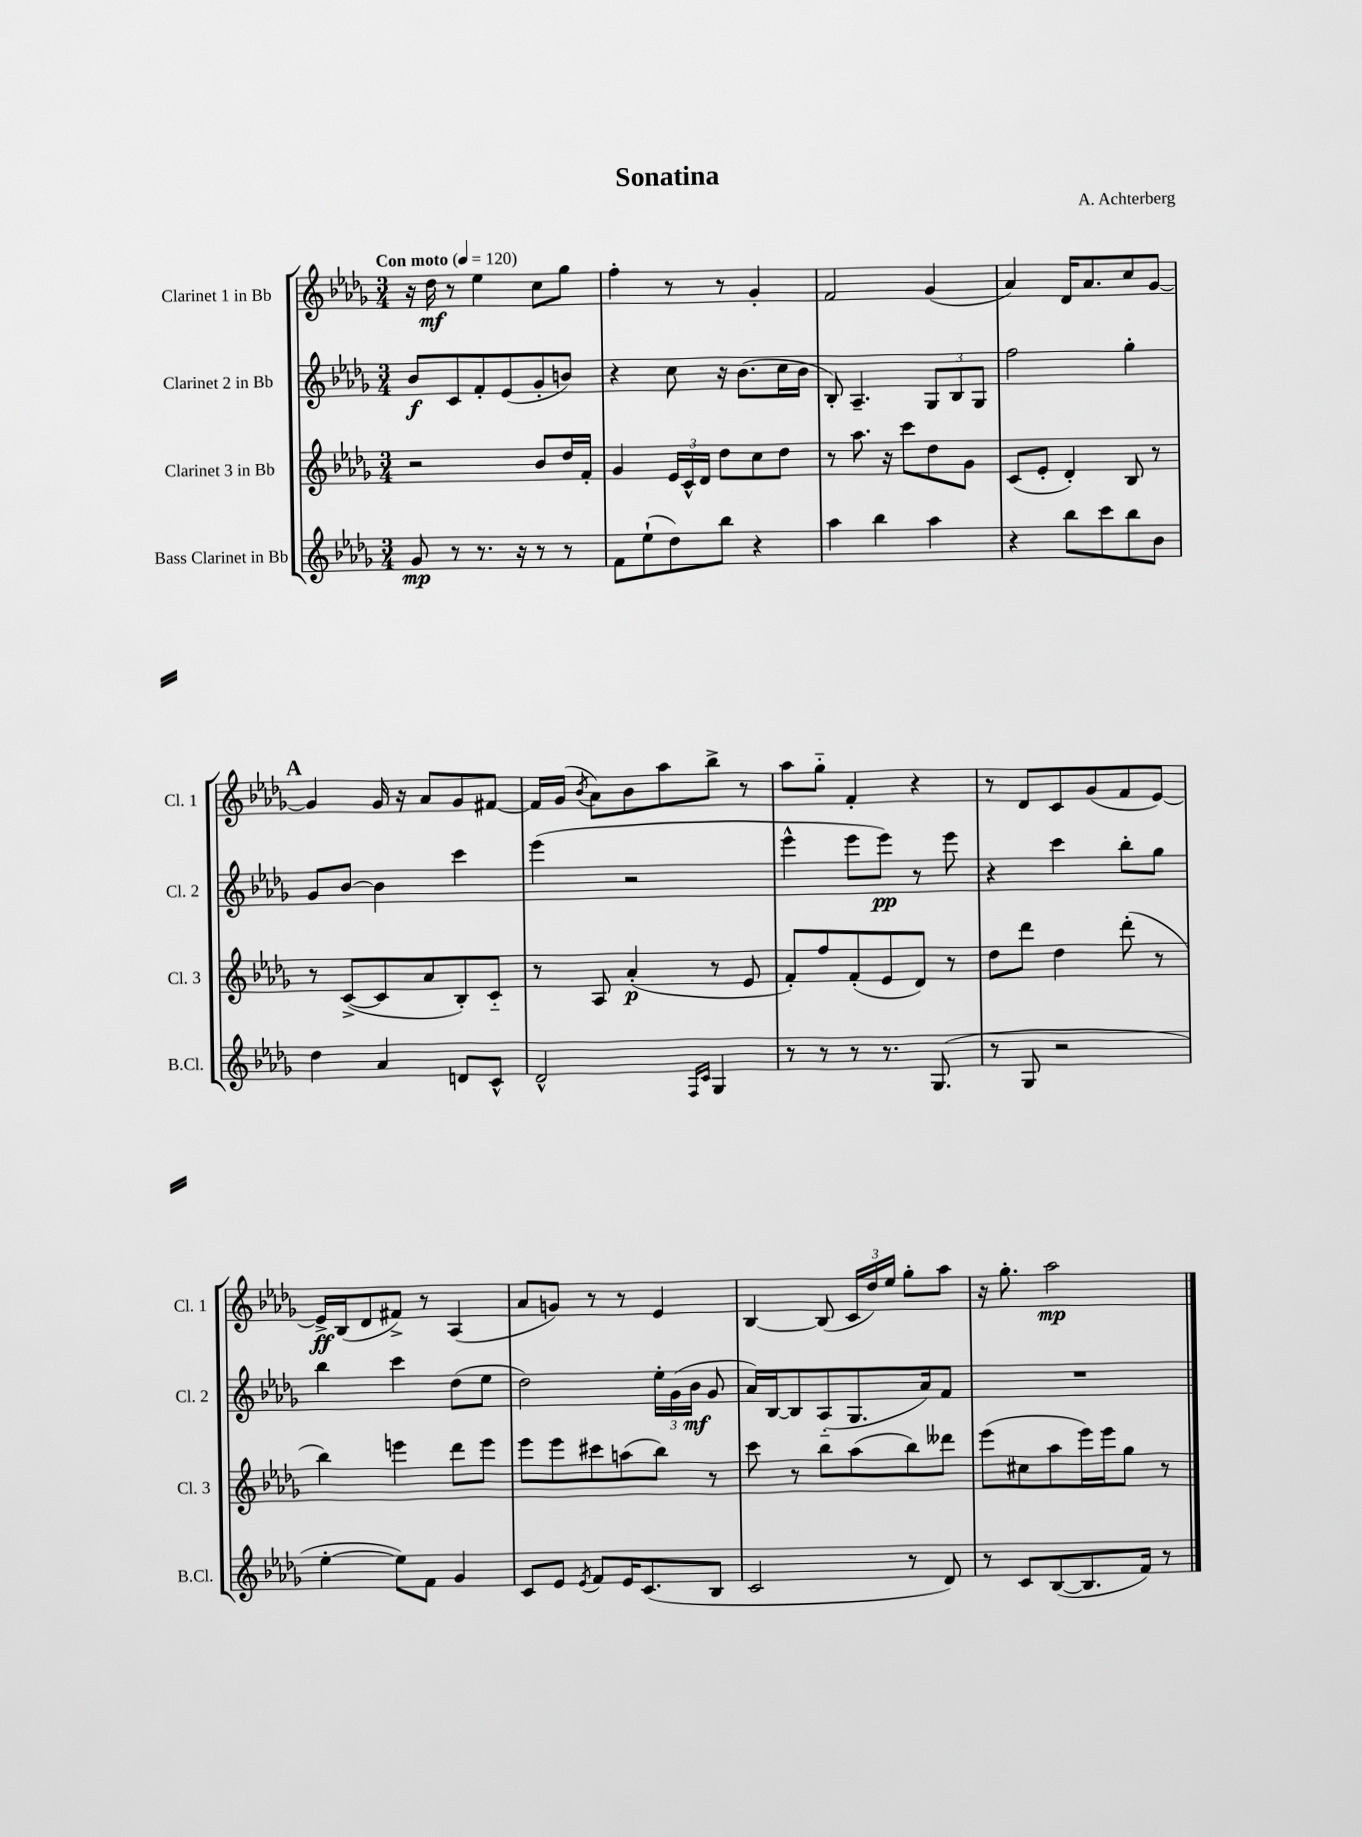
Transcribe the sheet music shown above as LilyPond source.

\header { title = "Sonatina" composer = "A. Achterberg" }
<<
\new StaffGroup <<
\new Staff = "s0" \with { instrumentName = "Clarinet 1 in Bb" shortInstrumentName = "Cl. 1" } {
    \clef treble \key des \major \numericTimeSignature \time 3/4 \tempo "Con moto" 4 = 120
    \autoBeamOff r16 des''16\mf r8 ees''4 c''8[ ges''8] |
    f''4-. r8 r8 ges'4-. |
    f'2 ges'4( |
    aes'4) des'16[ aes'8. c''8 ges'8]~ |
    \mark \markup { \bold "A" } ges'4 ges'16 r16 aes'8[ ges'8 fis'8]~ |
    fis'16[ ges'16]( \acciaccatura { bes'8 } aes'8[) bes'8 aes''8 bes''8]-> r8 |
    aes''8[ ges''8]-_ f'4-. r4 |
    r8 des'8[ c'8 ges'8( f'8 ees'8]~) |
    ees'16[->\ff bes16( des'8 fis'8]->) r8 aes4( |
    aes'8[ g'8]) r8 r8 ees'4 |
    bes4~ bes8( \tuplet 3/2 { c'16[ des''16) ees''16] } ges''8[-. aes''8] |
    r16 ges''8.-. aes''2\mp \bar "|." |
}
\new Staff = "s1" \with { instrumentName = "Clarinet 2 in Bb" shortInstrumentName = "Cl. 2" } {
    \clef treble \key des \major \numericTimeSignature \time 3/4
    \autoBeamOff bes'8[\f c'8 f'8-. ees'8( ges'8-. b'8]) |
    r4 c''8 r16 bes'8.[( c''16 bes'16] |
    bes8-.) aes4.-- \tuplet 3/2 { ges8[ bes8 ges8] } |
    f''2 ges''4-. |
    \mark \markup { \bold "A" } ges'8[ bes'8]~ bes'4 c'''4 |
    ees'''4( r2 |
    ees'''4-^ ees'''8[ ees'''8]\pp) r8 ees'''8 |
    r4 c'''4 bes''8[-. ges''8] |
    bes''4 c'''4 des''8[( ees''8] |
    des''2) \tuplet 3/2 { ees''16[-. ges'16( bes'16]\mf } ges'8 |
    aes'16[) bes16~ bes8 aes8-_( ges8. aes'16) f'8] |
    R2. \bar "|." |
}
\new Staff = "s2" \with { instrumentName = "Clarinet 3 in Bb" shortInstrumentName = "Cl. 3" } {
    \clef treble \key des \major \numericTimeSignature \time 3/4
    \autoBeamOff r2 bes'8[ des''16 f'16]-. |
    ges'4 \tuplet 3/2 { ees'16[ c'16-^ des'16] } des''8[ c''8 des''8] |
    r8 aes''8. r16 c'''8[ des''8 ges'8] |
    c'8[( ees'8]-. des'4-.) bes8 r8 |
    \mark \markup { \bold "A" } r8 c'8[~->( c'8 aes'8 bes8-.) c'8]-_ |
    r8 aes8 aes'4-.\p( r8 ees'8 |
    f'8[-.) f''8 f'8-.( ees'8 des'8]) r8 |
    des''8[ des'''8] des''4 des'''8-.( r8 |
    bes''4) e'''4 des'''8[ e'''8] |
    ees'''8[ ees'''8 cis'''8 a''8( bes''8]) r8 |
    c'''8 r8 bes''8[ aes''8( bes''8) deses'''8] |
    ees'''8[( cis''8 aes''8 ees'''16) ees'''16 ges''8] r8 \bar "|." |
}
\new Staff = "s3" \with { instrumentName = "Bass Clarinet in Bb" shortInstrumentName = "B.Cl." } {
    \clef treble \key des \major \numericTimeSignature \time 3/4
    \autoBeamOff ges'8\mp r8 r8. r16 r8 r8 |
    f'8[ ees''8-!( des''8) bes''8] r4 |
    aes''4 bes''4 aes''4 |
    r4 bes''8[ c'''8 bes''8 bes'8] |
    \mark \markup { \bold "A" } des''4 aes'4 d'8[ c'8]-^ |
    des'2-^ \grace { f16[ c'16] } ges4 |
    r8 r8 r8 r8. ges8.( |
    r8 ges8 r2 |
    ees''4~-. ees''8[) f'8] ges'4 |
    c'8[ ees'8] \acciaccatura { ees'8 } f'8[ ees'16 c'8.( bes8] |
    c'2 r8 des'8) |
    r8 c'8[ bes8~( bes8. f'16]) r8 \bar "|." |
}
>>
>>
\layout { \context { \Score \remove "Bar_number_engraver" } }
